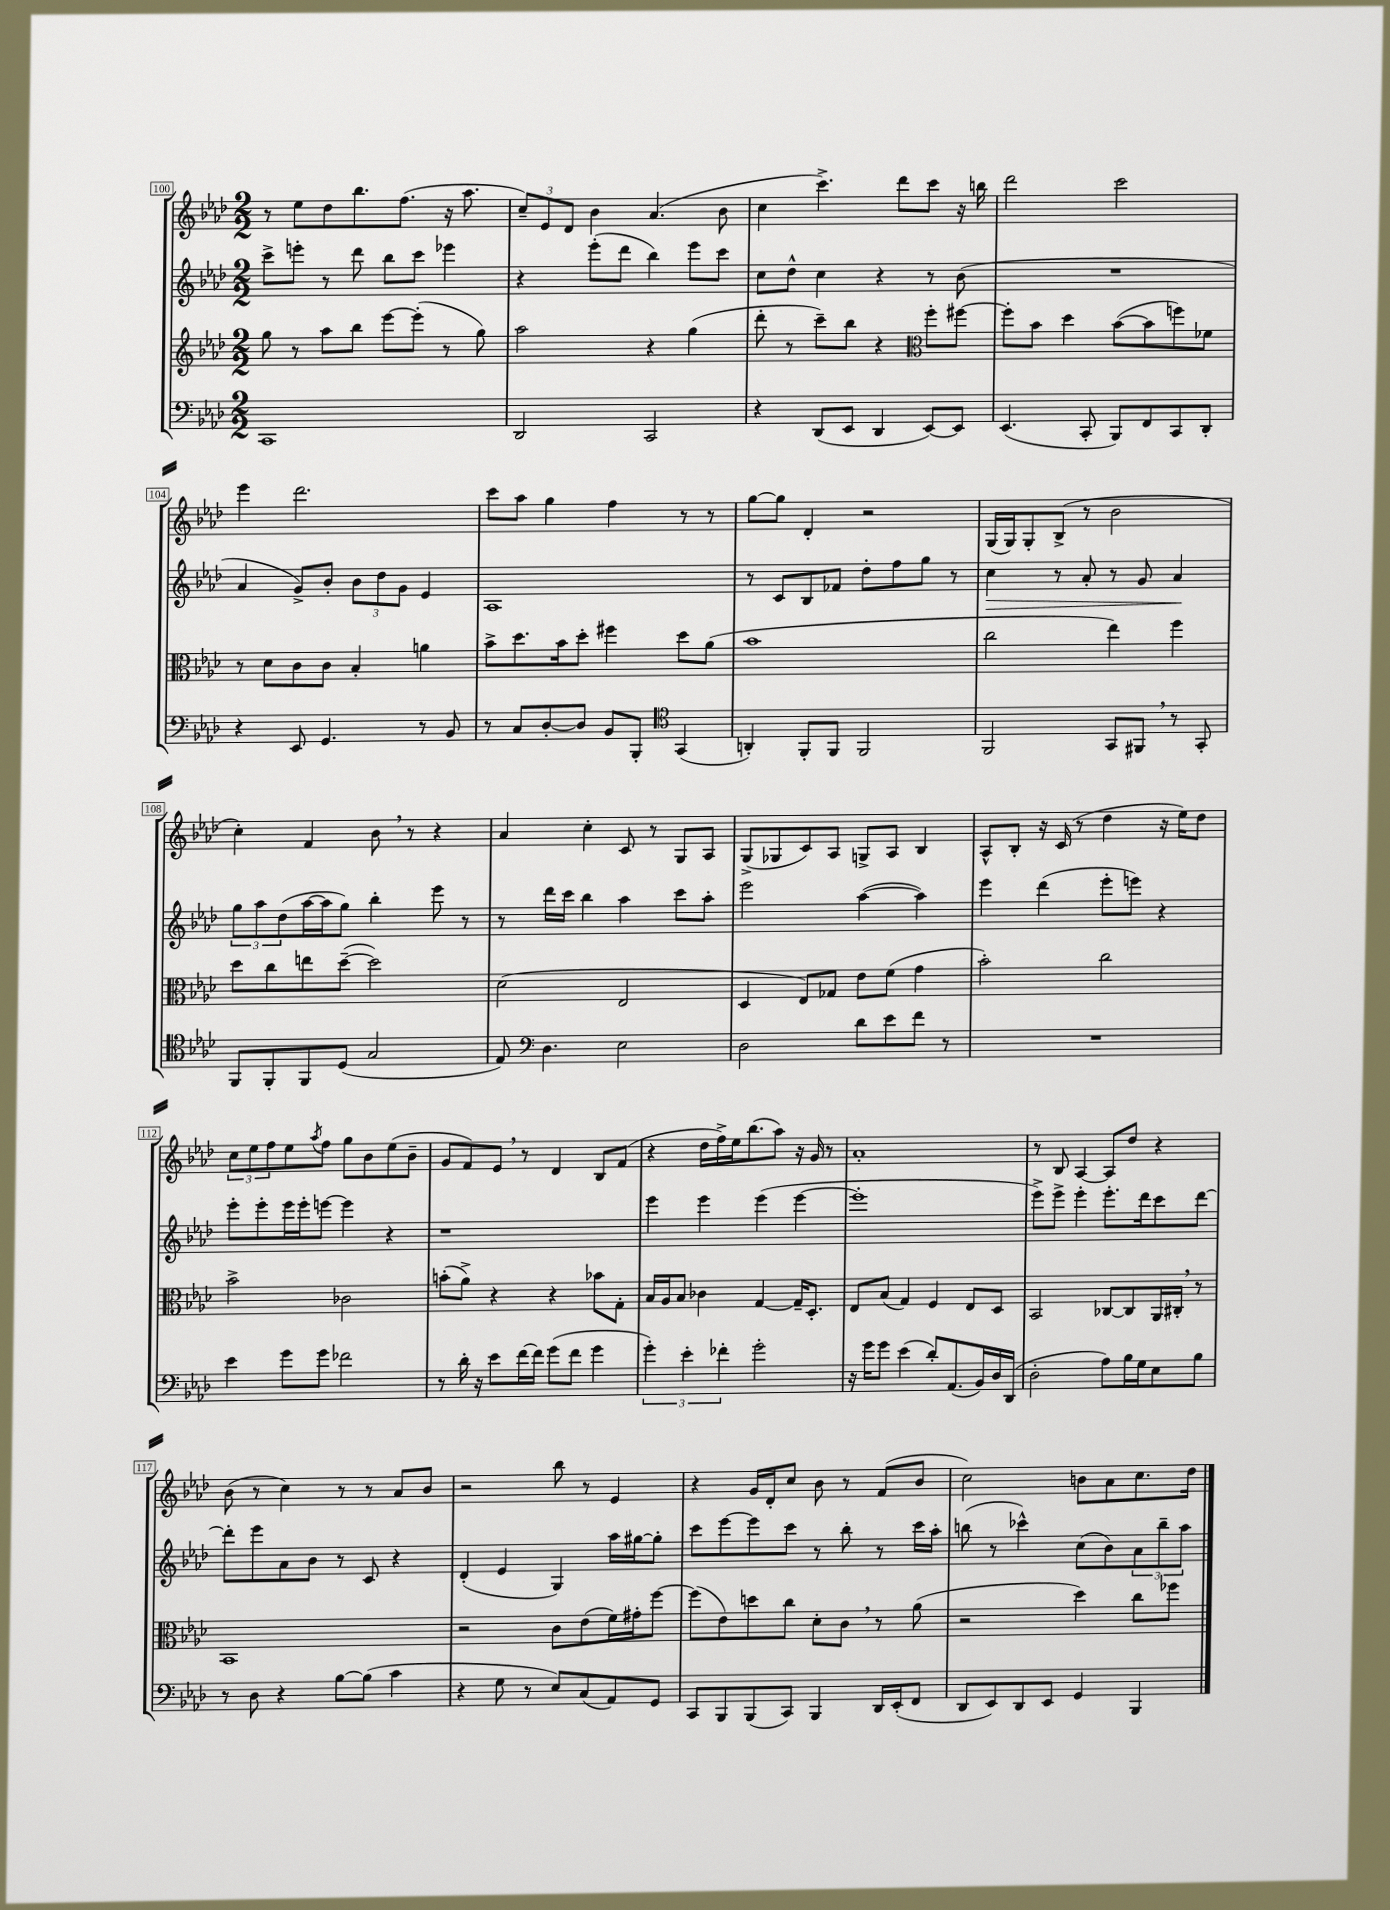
<<
\new StaffGroup <<
\new Staff = "s0" {
    \clef treble \key aes \major \numericTimeSignature \time 2/2
    r8 ees''8 des''8 bes''8. f''8.( r16 aes''8. |
    \tuplet 3/2 { c''8--) ees'8 des'8 } bes'4 aes'4.( bes'8 |
    c''4 c'''4.->) des'''8 c'''8 r16 b''16 |
    des'''2 c'''2 |
    ees'''4 des'''2. |
    c'''8 aes''8 g''4 f''4 r8 r8 |
    g''8~ g''8 des'4-. r2 |
    g16( g16) g8-. bes8->( r8 bes'2 |
    c''4-.) f'4 bes'8 \breathe r8 r4 |
    aes'4 c''4-. c'8 r8 g8 aes8 |
    g8->( ges8 c'8) aes8 g8-> aes8 bes4 |
    aes8-^ bes8-. r16 c'16( r8 des''4 r16 ees''16) des''8 |
    \tuplet 3/2 { c''8 ees''8 f''8 } ees''8 \acciaccatura { aes''8 } f''8 g''8 bes'8 ees''8( bes'8-- |
    g'8 f'8) ees'8 \breathe r8 des'4 bes8 f'8( |
    r4 des''16 f''16->) ees''16 bes''8.( aes''8) r16 g'16 r8 |
    aes'1-. |
    r8 bes8 aes4~ aes8 des''8 r4 |
    bes'8( r8 c''4) r8 r8 aes'8 bes'8 |
    r2 bes''8 r8 ees'4 |
    r4 g'16 des'16-. c''8 bes'8 r8 f'8( bes'8 |
    c''2) b'8 aes'8 c''8. des''16 \bar "|." |
}
\new Staff = "s1" {
    \clef treble \key aes \major \numericTimeSignature \time 2/2
    c'''8-> e'''8-. r8 des'''8 bes''8 c'''8 ees'''4 |
    r4 ees'''8-.( des'''8 bes''4) ees'''8 c'''8 |
    c''8 des''8-^ c''4 r4 r8 bes'8( |
    R1 |
    aes'4 g'8->) bes'8-. \tuplet 3/2 { bes'8 des''8 g'8 } ees'4 |
    aes1 |
    r8 c'8 bes8 fes'8 des''8-. f''8 g''8 r8 |
    c''4\> r8 aes'8-. r8 g'8 aes'4\! |
    \tuplet 3/2 { g''8 aes''8 des''8( } aes''16~ aes''16 g''8) bes''4-. ees'''8 r8 |
    r8 des'''16 c'''16 bes''4 aes''4 c'''8 aes''8-. |
    ees'''2 aes''4~( aes''4) |
    ees'''4 des'''4( ees'''8-. e'''8) r4 |
    ees'''8-. ees'''8-. ees'''16 ees'''16-. e'''8~ e'''4 r4 |
    r1 |
    ees'''4 ees'''4 ees'''4( ees'''4~ |
    ees'''1-. |
    ees'''8->) ees'''8-> ees'''4-. ees'''8.-. des'''16 c'''8 des'''8~ |
    des'''8-. ees'''8 aes'8 bes'8 r8 c'8 r4 |
    des'4-.( ees'4 g4) aes''16 gis''16~ gis''8-. |
    c'''8 ees'''8~ ees'''8 c'''8 r8 bes''8-. r8 c'''16 aes''16-. |
    b''8( r8 ces'''4-^) c''8( bes'8) \tuplet 3/2 { aes'8 b''8-- aes''8 } \bar "|." |
}
\new Staff = "s2" {
    \clef treble \key aes \major \numericTimeSignature \time 2/2
    g''8 r8 aes''8 bes''8 ees'''8~ ees'''8-.( r8 g''8) |
    aes''2 r4 g''4( |
    des'''8-. r8 c'''8--) bes''8 r4 \clef alto f''8-. fis''8~ |
    fis''8-. bes'8 des''4 bes'8~( bes'8 f''8) fes'8 |
    r8 des'8 c'8 c'8 bes4-. a'4 |
    bes'8-> des''8. bes'16 des''8-. fis''4 des''8 aes'8( |
    bes'1 |
    c''2 ees''4) f''4 |
    des''8 c''8 e''8 des''8~--( des''2) |
    des'2( ees2 |
    des4 ees8) ges8 ees'8 f'8( g'4 |
    bes'2-.) c''2 |
    bes'2-> ces'2 |
    b'8-.( aes'8->) r4 r4 bes'8 g8-. |
    bes16 aes16 bes8 ces'4 g4~ g16-- des8.-. |
    ees8 bes8( g4) f4 ees8 des8 |
    bes,2 ces8~ ces8 aes,16 cis16-. \breathe r8 |
    bes,1 |
    r2 c'8 ees'8( f'16) gis'16-. f''8~ |
    f''8( ees'8) d''8 c''8 des'8-. c'8 \breathe r8 aes'8( |
    r2 des''4) c''8 fes''8 \bar "|." |
}
\new Staff = "s3" {
    \clef bass \key aes \major \numericTimeSignature \time 2/2
    c,1 |
    des,2 c,2 |
    r4 des,8( ees,8 des,4 ees,8~) ees,8 |
    ees,4.( c,8-. bes,,8) f,8 c,8 des,8-. |
    r4 ees,8 g,4. r8 bes,8 |
    r8 c8 des8~-. des8 bes,8 bes,,8-. \clef tenor g,4( |
    a,4-.) f,8-. f,8 f,2 |
    f,2 g,8 fis,8 \breathe r8 g,8-. |
    f,8 f,8-. f,8 des8( g2 |
    ees8) \clef bass des4. ees2 |
    des2 des'8 ees'8 f'8 r8 |
    R1 |
    ees'4 g'8 g'8 fes'2 |
    r8 des'16-. r16 ees'8 f'16~ f'16 g'8( f'8 g'4 |
    \tuplet 3/2 { g'4-.) ees'4-. fes'4-. } g'2-. |
    r16 g'16 g'8 ees'4( des'8-.) aes,8.( bes,16) des16 des,16( |
    des2-. aes8) bes16 g16 ees8 bes8 |
    r8 des8 r4 bes8~ bes8( c'4 |
    r4 g8 r8 ees8) c8( aes,8) g,8 |
    c,8 bes,,8 bes,,8( c,8) bes,,4 des,16 ees,16-.( f,8 |
    des,8 ees,8) des,8 ees,8 g,4 bes,,4 \bar "|." |
}
>>
>>
\layout { \context { \Score currentBarNumber = #100 \override BarNumber.stencil = #(make-stencil-boxer 0.1 0.3 ly:text-interface::print) } }
